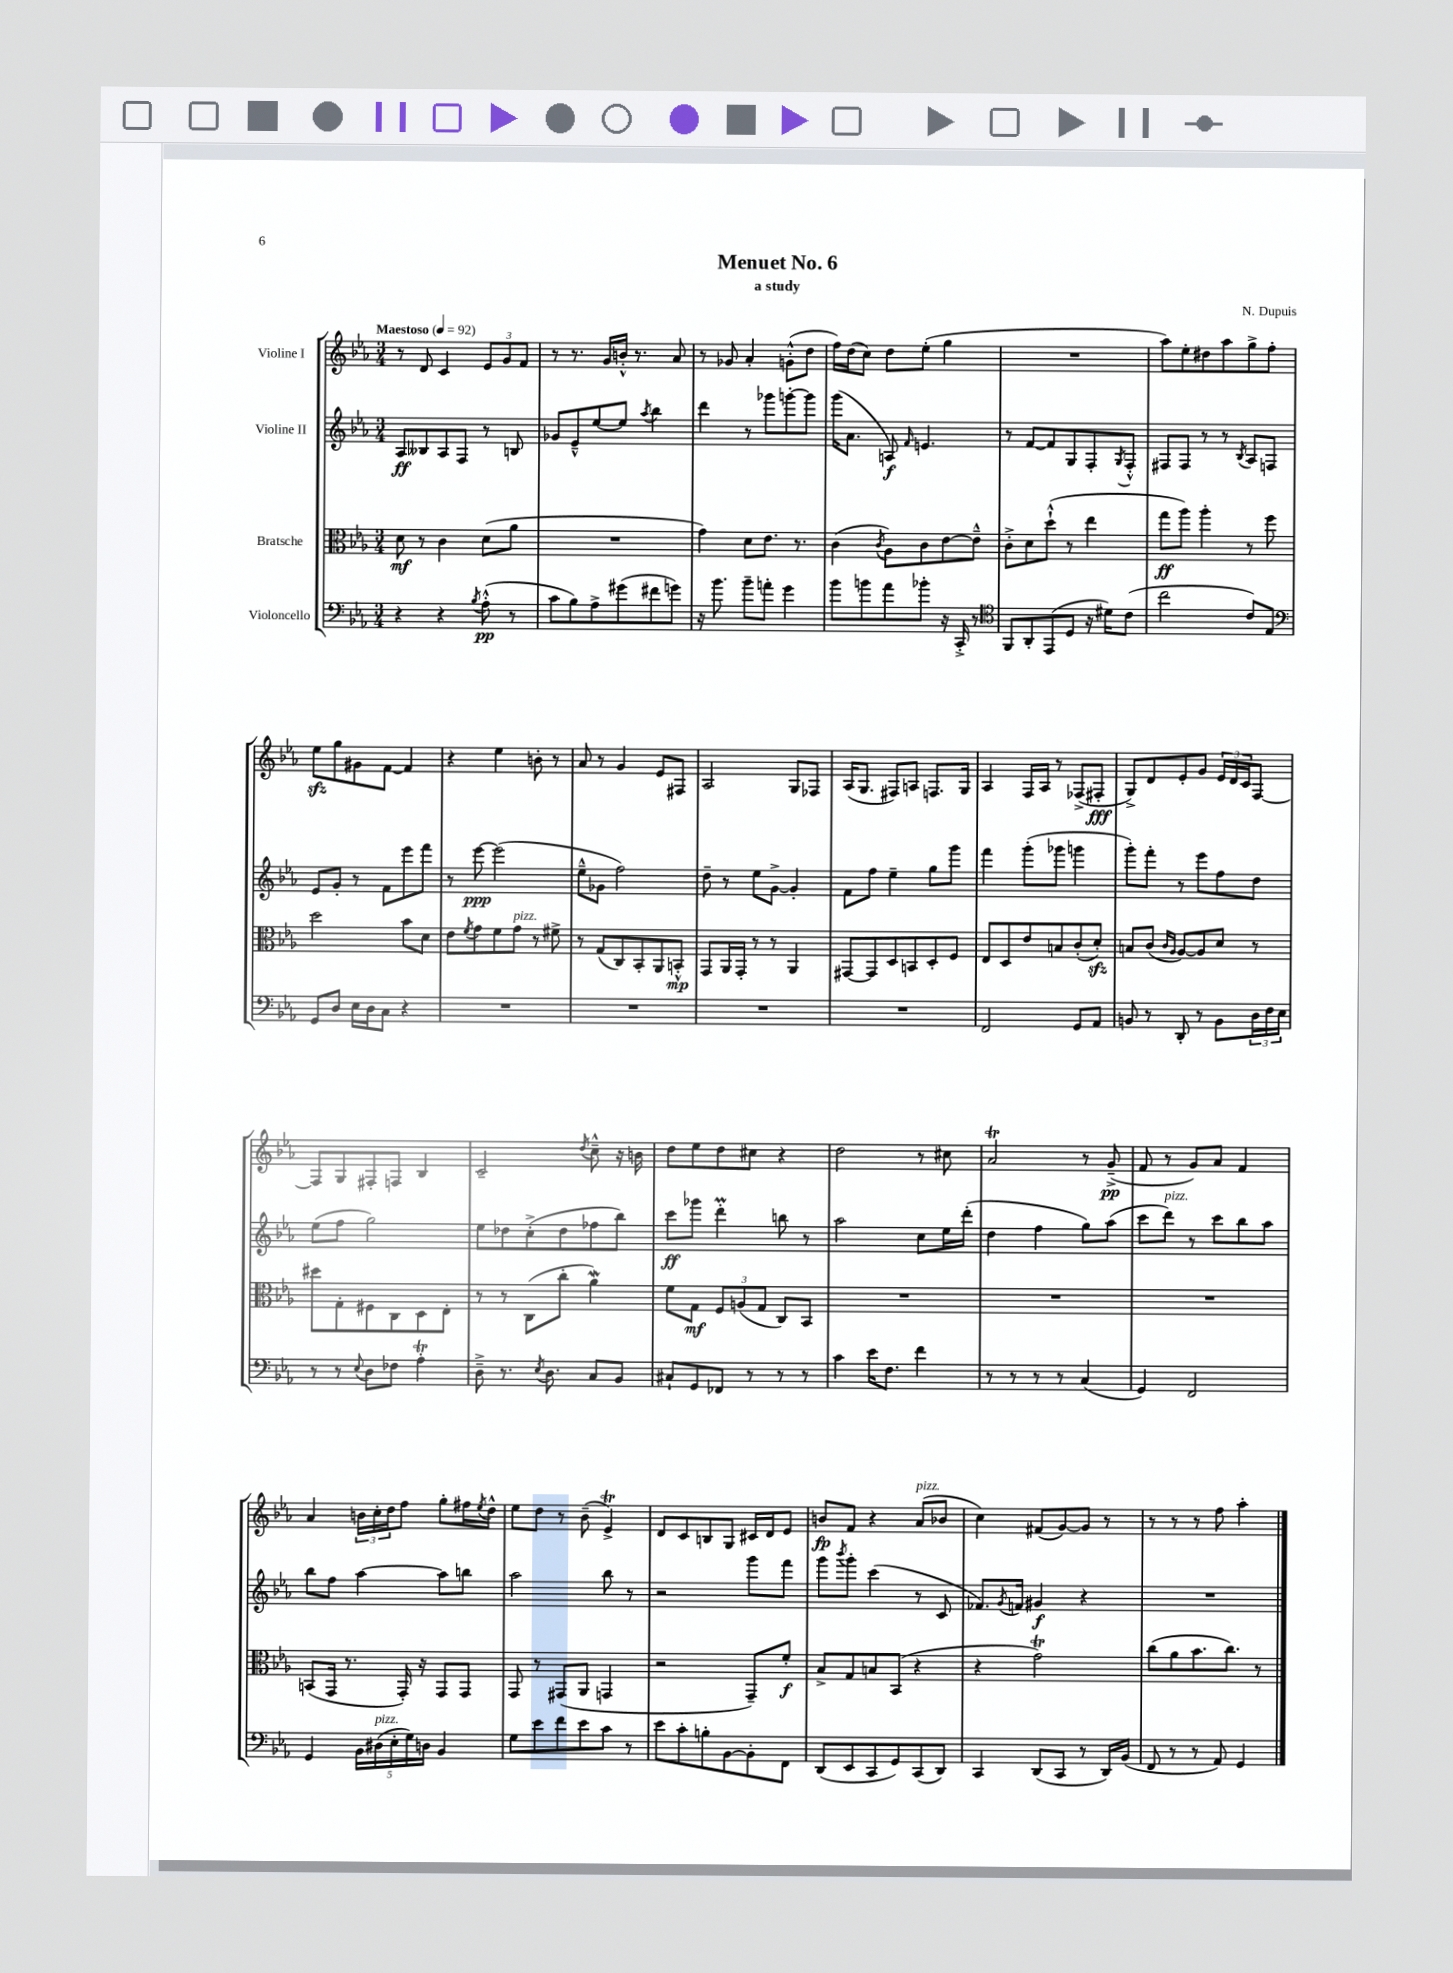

**kern	**dynam	**kern	**dynam	**kern	**dynam	**kern	**dynam
*part4	*part4	*part3	*part3	*part2	*part2	*part1	*part1
*staff4	*staff4	*staff3	*staff3	*staff2	*staff2	*staff1	*staff1
*I"Violoncello	*	*I"Bratsche	*	*I"Violine II	*	*I"Violine I	*
*clefF4	*	*clefC3	*	*clefG2	*	*clefG2	*
*k[b-e-a-]	*	*k[b-e-a-]	*	*k[b-e-a-]	*	*k[b-e-a-]	*
*M3/4	*	*M3/4	*	*M3/4	*	*M3/4	*
*MM92	*	*MM92	*	*MM92	*	*MM92	*
=1	=1	=1	=1	=1	=1	=1	=1
!	!	!	!	!	!	!LO:TX:a:B:t=Maestoso	!
4r	.	8d\	mf	8A-/L	ff	8r	.
.	.	8r	.	8B--X/	.	8d/	.
4r	.	4c\	.	8A-/	.	4c/	.
.	.	.	.	8F/J	.	.	.
8qB-/	.	.	.	.	.	.	.
(8A-'^^\	pp	(8d\L	.	8r	.	12e-/L	.
.	.	.	.	.	.	12g/	.
8r	.	8a-\J	.	8Bn/	.	.	.
.	.	.	.	.	.	12f/J	.
=2	=2	=2	=2	=2	=2	=2	=2
8c\L	.	2.r	.	8g-X/L	.	8r	.
8B-\)	.	.	.	8e-~^^/	.	8.r	.
8A-^\	.	.	.	[8ee-/	.	.	.
.	.	.	.	.	.	16g/LL	.
(8g#X\	.	.	.	8ee-/J]	.	16bn'^^/JJ	.
.	.	.	.	.	.	8.r	.
.	.	.	.	8qaa-/	.	.	.
8f#X\	.	.	.	4bb-\	.	.	.
8gn\J)	.	.	.	.	.	8a-/	.
=3	=3	=3	=3	=3	=3	=3	=3
16r	.	4g\)	.	4ddd\	.	8r	.
8.b-\	.	.	.	.	.	.	.
.	.	.	.	.	.	8g-X/	.
8b-~\L	.	8d\L	.	8r	.	4a-'/	.
8an'\J	.	8.e-\J	.	8ggg-X\L	.	.	.
4g\	.	.	.	[8gggn'\	.	(8gn'^^\L	.
.	.	8.r	.	.	.	.	.
.	.	.	.	8ggg\J]	.	8dd\J	.
=4	=4	=4	=4	=4	=4	=4	=4
8b-\L	.	(4c\	.	(16ggg\KL	.	16ff\LL)	.
.	.	.	.	8.a-\J	.	(16dd\J	.
8bn\	.	.	.	.	.	8cc\J)	.
.	.	8qc/	.	.	.	.	.
8a-\	.	8A-\L)	.	8An/)	f	8dd\L	.
.	.	.	.	16qqf/	.	.	.
8b-X'\J	.	8c\	.	4.en/	.	(8ee-'\J	.
16r	.	[8e-\	.	.	.	4gg\	.
16CC'^/	.	.	.	.	.	.	.
8r	.	8e-~^^\J]	.	.	.	.	.
=5	=5	=5	=5	=5	=5	=5	=5
*clefC4	*	*	*	*	*	*	*
8FF/L	.	8c'^\L	.	8r	.	2.r	.
8AA-'/	.	8d\	.	[8f/L	.	.	.
(8EE-/	.	(8dd`^^\J	.	8f/]	.	.	.
8D/J	.	8r	.	8G/	.	.	.
16r	.	4ee-\	.	8F'/	.	.	.
16d#X\KL)	.	.	.	.	.	.	.
.	.	.	.	8qG/	.	.	.
(8c\J	.	.	.	8F'^^/J	.	.	.
=6	=6	=6	=6	=6	=6	=6	=6
2cc\	.	8gg\L	ff	8F#X/L	.	8aa-\L)	.
.	.	8aa-\J)	.	8F#/J	.	8ee-'\	.
.	.	4aa-'\	.	8r	.	8dd#X\	.
.	.	.	.	8r	.	8aa-\	.
.	.	.	.	8qB-/	.	.	.
8c/L)	.	8r	.	8A-/L	.	8gg^\	.
8E-/J	.	8ff\	.	8Fn/J	.	8ff'\J	.
!!LO:LB:g=z
=7	=7	=7	=7	=7	=7	=7	=7
*clefF4	*	*	*	*	*	*	*
8GG/L	.	2dd\	.	8e-/L	.	8ee-zz\L	.
8D/J	.	.	.	8g'/J	.	8gg\	.
16E-\LL	.	.	.	8r	.	8g#X\	.
16D\J	.	.	.	.	.	.	.
8C\J	.	.	.	8f\L	.	[8f\J	.
4r	.	8b-\L	.	8eee-\	.	4f/]	.
.	.	8d\J	.	8fff\J	.	.	.
=8	=8	=8	=8	=8	=8	=8	=8
2.r	.	8e-\L	.	8r	.	4r	.
.	.	8qf/	.	.	.	.	.
.	.	8g\	.	[8eee-\	ppp	.	.
.	.	8f\	.	(2eee-\]	.	4ee-\	.
!	!	!LO:TX:a:i:t=pizz.	!	!	!	!	!
.	.	8g\J	.	.	.	.	.
.	.	8r	.	.	.	8bn'\	.
.	.	8f#X^\	.	.	.	8r	.
=9	=9	=9	=9	=9	=9	=9	=9
2.r	.	8r	.	8ee-~^^\L	.	8a-/	.
.	.	(8G/L	.	8g-X\J	.	8r	.
.	.	8C/)	.	2ff\)	.	4g/	.
.	.	8BB-'/	.	.	.	.	.
.	.	8AA-/	.	.	.	8e-/L	.
.	.	8BBn'^^/J	mp	.	.	8F#X/J	.
=10	=10	=10	=10	=10	=10	=10	=10
2.r	.	8GG/L	.	8dd~\	.	2A-/	.
.	.	16AA-/L	.	8r	.	.	.
.	.	16GG'/JJ	.	.	.	.	.
.	.	8r	.	8ee-\L	.	.	.
.	.	8r	.	[8g^\J	.	.	.
.	.	4AA-/	.	4g'/]	.	8G/L	.
.	.	.	.	.	.	8F-X/J	.
=11	=11	=11	=11	=11	=11	=11	=11
2.r	.	[8GG#X/L	.	8f\L	.	(16A-/KL	.
.	.	.	.	.	.	8.G/J	.
.	.	8GG#/]	.	8ff\J	.	.	.
.	.	8D/	.	4ee-~\	.	8F#X/L)	.
.	.	8BBn/	.	.	.	8An/J	.
.	.	8D'/	.	8gg\L	.	8.Fn/L	.
.	.	8F/J	.	8ggg\J	.	.	.
.	.	.	.	.	.	16G/Jk	.
=12	=12	=12	=12	=12	=12	=12	=12
2FF/	.	8E-/L	.	4fff\	.	4A-/	.
.	.	8D/	.	.	.	.	.
.	.	8e-/	.	(8ggg'\L	.	16F/LL	.
.	.	.	.	.	.	16A-/JJ	.
.	.	8Bn/	.	8ggg-X\J	.	8r	.
8GG/L	.	(8c'/	.	4gggn\	.	(8F-X^/L	.
8AA-/J	.	8dzz'/J)	.	.	.	8F#X'/J	fff
=13	=13	=13	=13	=13	=13	=13	=13
8BBn/	.	8Bn/L	.	8ggg'\L)	.	8G^/L)	.
8r	.	(8c/J	.	8fff'\J	.	8d/	.
.	.	16qqc/LL	.	.	.	.	.
.	.	16qqA-/JJ	.	.	.	.	.
8DD'/	.	[8A-/L)	.	8r	.	8e-'/	.
8r	.	8A-/]	.	8eee-\L	.	8g/J	.
8BB\L	.	8d/J	.	8ff\	.	24e-/LL	.
.	.	.	.	.	.	24d/	.
.	.	.	.	.	.	24c/J	.
24D\L	.	8r	.	8dd\J	.	[8F/J	.
24F\	.	.	.	.	.	.	.
24E-\JJ	.	.	.	.	.	.	.
!!LO:LB:g=z
=14	=14	=14	=14	=14	=14	=14	=14
8r	.	8dd#X\L	.	(8ee-\L	.	8F/L]	.
8r	.	8G'\	.	8ff\J	.	8G/	.
8qqE-/	.	.	.	.	.	.	.
8D\L	.	8F#X\	.	2gg\)	.	8F#X'/	.
8F-X\J	.	8C\	.	.	.	8Fn/J	.
4A-T'\	.	8D\	.	.	.	4B-/	.
.	.	8E-'\J	.	.	.	.	.
=15	=15	=15	=15	=15	=15	=15	=15
8D~^\	.	8r	.	8ee-\L	.	2c~/	.
8.r	.	8r	.	8dd-X\	.	.	.
.	.	(8C\L	.	(8cc'^\	.	.	.
8qE-/	.	.	.	.	.	.	.
8.D\	.	.	.	.	.	.	.
.	.	8cc'\J	.	8dd-\	.	.	.
.	.	.	.	.	.	8qdd/	.
8C/L	.	4a-w\)	.	8ff-X\	.	8cc~^^\	.
8BB-/J	.	.	.	8bb-\J)	.	16r	.
.	.	.	.	.	.	16bn\	.
=16	=16	=16	=16	=16	=16	=16	=16
8C#X`/L	.	8f\L	.	8ccc\L	ff	8dd\L	.
8GG/	.	8G\J	mf	8ggg-X\J	.	8ee-\	.
8FF-X/J	.	12F/L	.	4dddm'\	.	8dd\	.
.	.	(12An/	.	.	.	.	.
8r	.	.	.	.	.	8cc#X\J	.
.	.	12G/J	.	.	.	.	.
8r	.	8C/L)	.	8bbn\	.	4r	.
8r	.	8BB-/J	.	8r	.	.	.
=17	=17	=17	=17	=17	=17	=17	=17
4c\	.	2.r	.	2aa-\	.	2dd\	.
16e-\KL	.	.	.	.	.	.	.
8.F\J	.	.	.	.	.	.	.
4f\	.	.	.	8cc\L	.	8r	.
.	.	.	.	16ee-\L	.	8cc#X\	.
.	.	.	.	(16ddd'\JJ	.	.	.
=18	=18	=18	=18	=18	=18	=18	=18
8r	.	2.r	.	4dd\	.	2a-T/	.
8r	.	.	.	.	.	.	.
8r	.	.	.	4ff\	.	.	.
8r	.	.	.	.	.	.	.
(4C/	.	.	.	8gg\L)	.	8r	.
.	.	.	.	(8aa-\J	.	(8g~^/	pp
=19	=19	=19	=19	=19	=19	=19	=19
4GG/)	.	2.r	.	8ccc\L	.	8f/	.
!	!	!	!	!LO:TX:a:i:t=pizz.	!	!	!
.	.	.	.	8ddd\J)	.	8r	.
2FF/	.	.	.	8r	.	8g/L)	.
.	.	.	.	8ccc\L	.	8a-/J	.
.	.	.	.	8bb-\	.	4f/	.
.	.	.	.	8aa-\J	.	.	.
!!LO:LB:g=z
=20	=20	=20	=20	=20	=20	=20	=20
4GG/	.	(8BBn/L	.	8bb-\L	.	4a-/	.
.	.	16GG/Jk	.	8ff\J	.	.	.
.	.	8.r	.	.	.	.	.
20BB-\LL	.	.	.	[4aa-\	.	24bn\LL	.
.	.	.	.	.	.	24cc'\	.
!LO:TX:a:i:t=pizz.	!	!	!	!	!	!	!
(20D#X\	.	.	.	.	.	.	.
.	.	.	.	.	.	24dd\J	.
20E-'\	.	.	.	.	.	.	.
.	.	16GG'/)	.	.	.	8ff\J	.
20G\)	.	.	.	.	.	.	.
.	.	16r	.	.	.	.	.
20Dn\JJ	.	.	.	.	.	.	.
4BB-/	.	8GG/L	.	8aa-\L]	.	8gg'\L	.
.	.	8GG/J	.	8bbn\J	.	16ff#X\L	.
.	.	.	.	.	.	8qee-/	.
.	.	.	.	.	.	16dd^^\JJ	.
=21	=21	=21	=21	=21	=21	=21	=21
8G\L	.	8GG/	.	2aa-\	.	8ee-\L	.
8e-\	.	8r	.	.	.	8dd\J	.
8f\	.	(8GG#X/L	.	.	.	8r	.
8e-\	.	8AA-/J	.	.	.	(8b-~\	.
8c\J	.	4GGn/	.	8bb-\	.	4e-T^/)	.
8r	.	.	.	8r	.	.	.
=22	=22	=22	=22	=22	=22	=22	=22
8e-\L	.	2r	.	2r	.	8d/L	.
8c'\	.	.	.	.	.	8c/	.
8Bn'\	.	.	.	.	.	8Bn/	.
[8BB-\	.	.	.	.	.	8G/J	.
8BB-'\]	.	8GG~/L)	.	8ggg\L	.	16c#X/LL	.
.	.	.	.	.	.	16d/J	.
8FF\J	.	8f'/J	f	8fff\J	.	8e-/J	.
=23	=23	=23	=23	=23	=23	=23	=23
(8DD/L	.	8B-^/L	.	8ggg\L	.	8bn/L	fp
.	.	.	.	8qbbb-/	.	.	.
8EE-/	.	8G/	.	8ggg'\J	.	8f/J	.
8CC/	.	8Bn/	.	(4ccc\	.	4r	.
8GG/)	.	(8BB-/J	.	.	.	.	.
!	!	!	!	!	!	!LO:TX:a:i:t=pizz.	!
(8CC/	.	4r	.	8r	.	(8a-/L	.
8DD/J)	.	.	.	8c/	.	8b-X/J	.
=24	=24	=24	=24	=24	=24	=24	=24
4CC/	.	4r	.	8.f-X/L)	.	4cc\)	.
.	.	.	.	8qg/	.	.	.
.	.	.	.	16fn/Jk	.	.	.
(8DD/L	.	2gt\)	.	4g#X/	f	(8f#X/L	.
8CC/J	.	.	.	.	.	[8g/)	.
8r	.	.	.	4r	.	8g/J]	.
16DD/LL)	.	.	.	.	.	8r	.
(16BB-/JJ	.	.	.	.	.	.	.
=25	=25	=25	=25	=25	=25	=25	=25
8FF/	.	(8cc\L	.	2.r	.	8r	.
8r	.	8a-\	.	.	.	8r	.
8r	.	8.b-\	.	.	.	8r	.
8AA-/)	.	.	.	.	.	8ff\	.
.	.	8.cc\J)	.	.	.	.	.
4GG/	.	.	.	.	.	4aa-'\	.
.	.	8r	.	.	.	.	.
==	==	==	==	==	==	==	==
*-	*-	*-	*-	*-	*-	*-	*-
